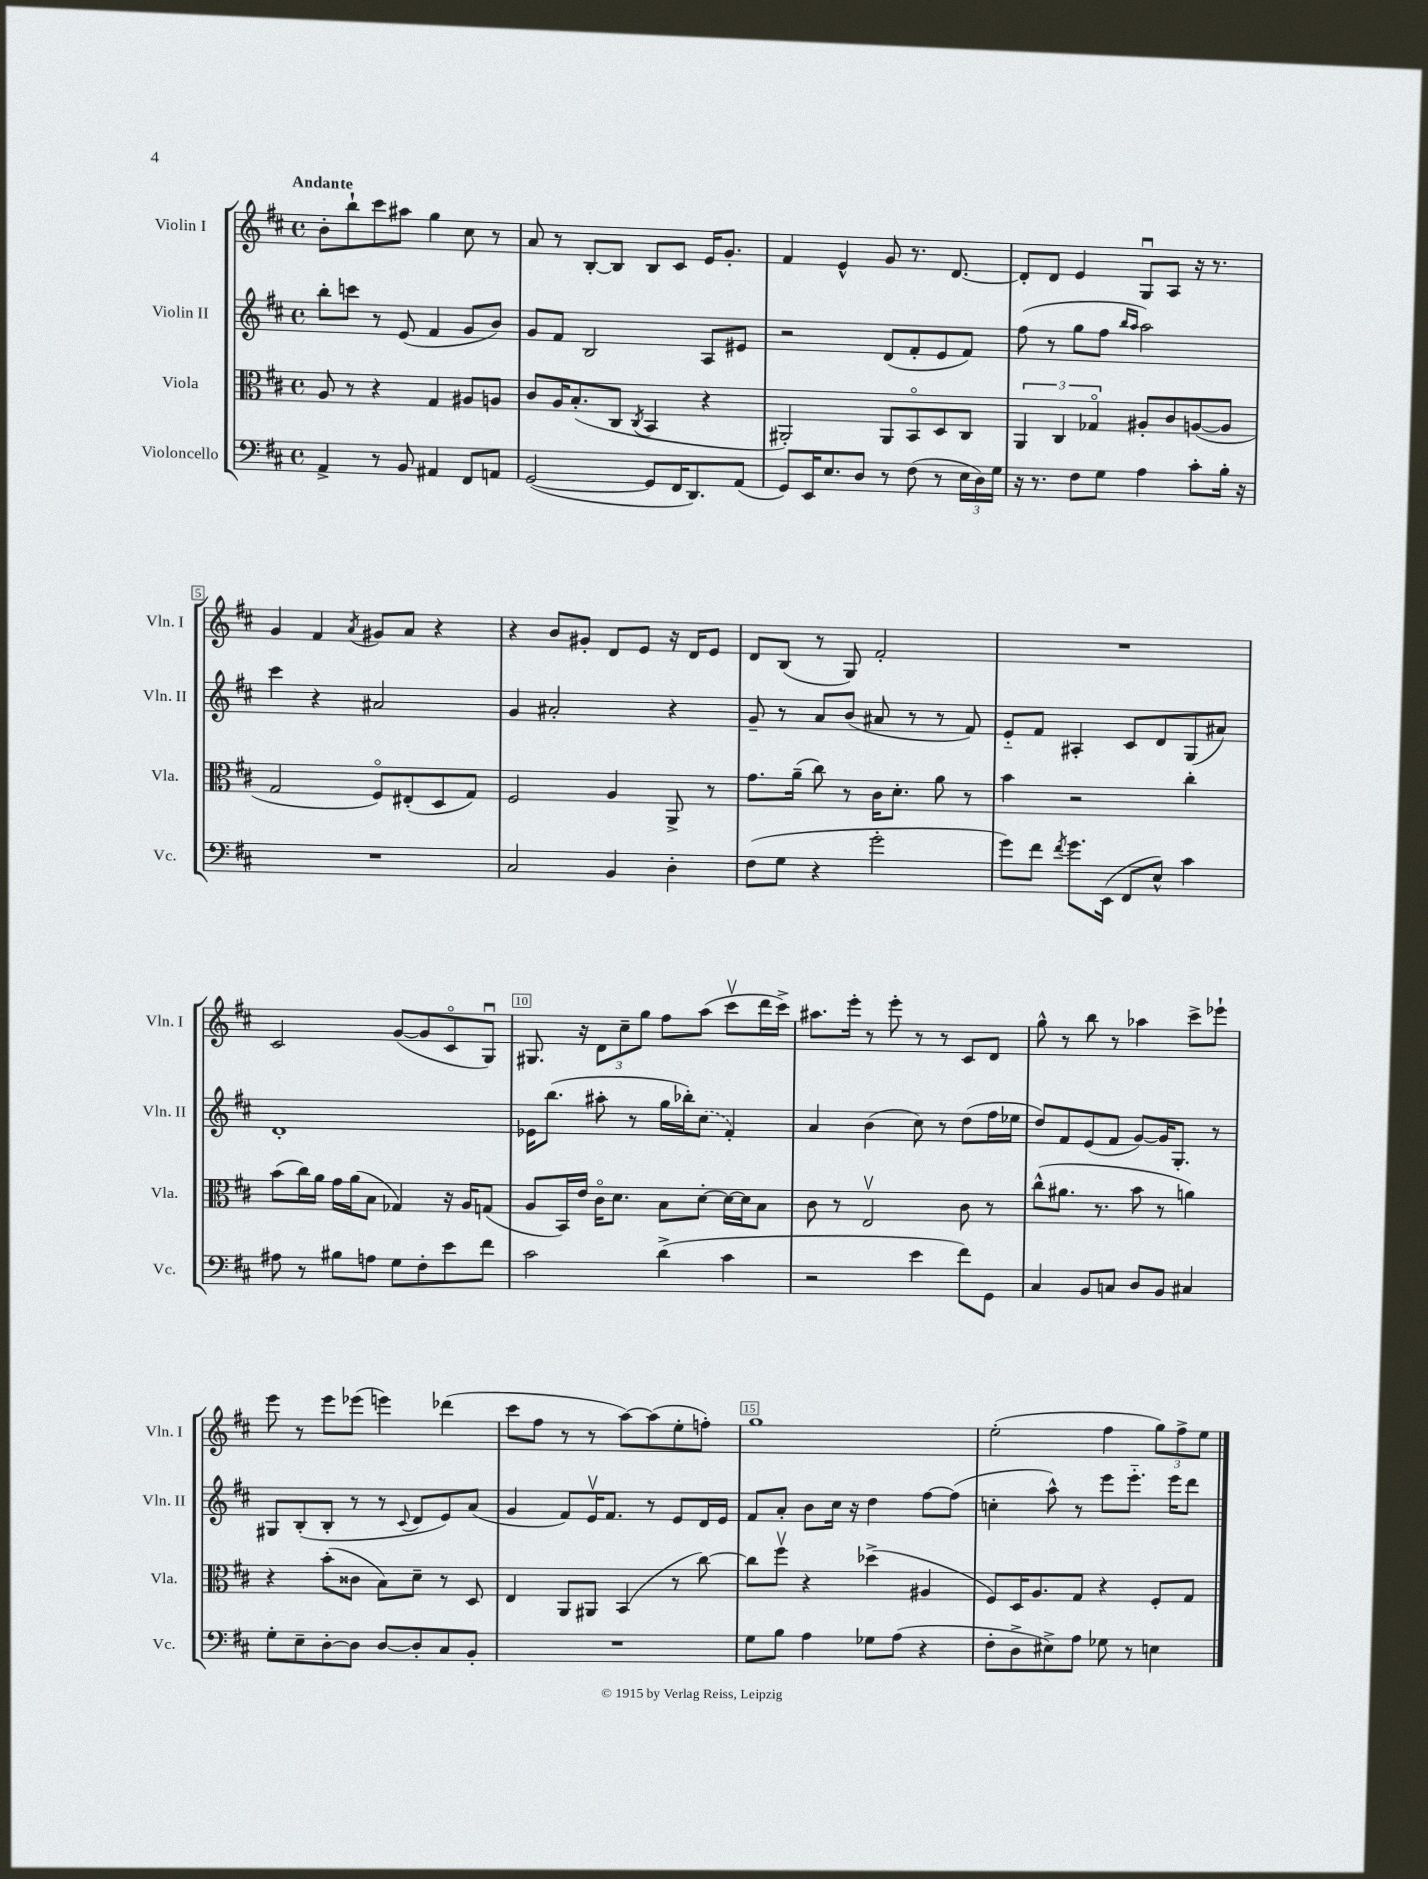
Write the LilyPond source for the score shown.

<<
\new StaffGroup <<
\new Staff = "s0" \with { instrumentName = "Violin I" shortInstrumentName = "Vln. I" } {
    \clef treble \key d \major \defaultTimeSignature \time 4/4 \tempo "Andante"
    b'8-. b''8-! cis'''8 ais''8 g''4 cis''8 r8 |
    a'8 r8 b8~-. b8 b8 cis'8 e'16 g'8.-. |
    fis'4 e'4-^ g'8 r8. d'8.~ |
    d'8-. d'8 e'4 g8\downbow a8 r16 r8. |
    g'4 fis'4 \acciaccatura { a'8 } gis'8 a'8 r4 |
    r4 b'8 gis'8-. d'8 e'8 r16 d'16 e'8 |
    d'8 b8( r8 g8) fis'2-. |
    R1 |
    cis'2 g'8~( g'8 cis'8\flageolet g8\downbow) |
    gis8. r16 \tuplet 3/2 { d'8 cis''8-- g''8 } fis''8 a''8( cis'''8\upbow d'''16 cis'''16->) |
    ais''8. e'''16-. r8 e'''8-. r8 r8 cis'8 d'8 |
    g''8-^ r8 b''8 r8 aes''4 cis'''8-> ees'''8-! |
    e'''8 r8 e'''8 ees'''8( e'''4) des'''4( |
    cis'''8 fis''8 r8 r8 a''8~) a''8( e''8-. f''8-.) |
    g''1 |
    e''2-.( fis''4 \tuplet 3/2 { g''8) fis''8-> e''8 } \bar "|." |
}
\new Staff = "s1" \with { instrumentName = "Violin II" shortInstrumentName = "Vln. II" } {
    \clef treble \key d \major \defaultTimeSignature \time 4/4
    b''8-. c'''8 r8 e'8( fis'4 g'8 b'8) |
    g'8 fis'8 b2 a8 eis'8 |
    r2 d'8( fis'8-. e'8 fis'8) |
    fis''8( r8 g''8 fis''8 \grace { b''16 a''16 } a''2) |
    cis'''4 r4 ais'2 |
    g'4 ais'2-. r4 |
    g'8-- r8 a'8 b'8( ais'8 r8 r8 fis'8) |
    e'8-_ fis'8 ais4-. cis'8 d'8 g8( ais'8) |
    d'1-. |
    ees'16 b''8.( ais''8-. r8 g''16 bes''16-.) \once \slurDashed cis''8( fis'4-.) |
    a'4 b'4( cis''8) r8 d''8( fis''16 ees''16 |
    d''8) fis'8 e'8( fis'8 g'8~) g'16 g8.-. r8 |
    gis8 b8-.( b8-. r8 r8 \appoggiatura { cis'8 } d'8 e'8) a'8( |
    g'4 fis'8) e'16\upbow fis'8. r8 e'8 d'16 e'16 |
    fis'8 a'8-. b'8 cis''16 r16 d''4 fis''8~ fis''8( |
    c''4-. a''8-^) r8 e'''8 e'''8.-_ e'''16 d'''8 \bar "|." |
}
\new Staff = "s2" \with { instrumentName = "Viola" shortInstrumentName = "Vla." } {
    \clef alto \key d \major \defaultTimeSignature \time 4/4
    a8 r8 r4 g4 ais8 a8 |
    cis'8 a16 b8.-.( cis8 \acciaccatura { cis8 } b,4 r4 |
    ais,2-.) ais,8 b,8\flageolet d8 cis8 |
    \tuplet 3/2 { a,4 cis4 ges4\flageolet } ais8-. cis'8 a8~( a8 |
    g2 fis8\flageolet) eis8-.( d8 g8) |
    fis2 a4 a,8-> r8 |
    g'8. a'16--( cis''8) r8 cis'16 d'8.-. a'8 r8 |
    b'4 r2 cis''4-. |
    b'8( cis''16) a'16 g'16 a'16( b8 ges4) r16 a16 g8( |
    a8 b,16) e'16 cis'16\flageolet d'8. b8 d'8~-. d'16~ d'16 b8 |
    cis'8 r8 e2\upbow cis'8 r8 |
    cis''8-^( ais'8. r8. b'8 r8 a'4) |
    r4 b'8-.( cisis'8 b8) d'8-- r8 d8 |
    e4 a,8 ais,8 b,4( r8 cis''8~) |
    cis''8 fis''8\upbow r4 des''4->( ais4 |
    fis8) d16 a8. g8 r4 fis8-. g8 \bar "|." |
}
\new Staff = "s3" \with { instrumentName = "Violoncello" shortInstrumentName = "Vc." } {
    \clef bass \key d \major \defaultTimeSignature \time 4/4
    a,4-> r8 b,8 ais,4 fis,8 a,8 |
    g,2~( g,8 fis,16 d,8.) a,8( |
    g,8) e,16 e8. d8 r8 fis8( r8 \tuplet 3/2 { e16 d16) g16 } |
    r16 r8. fis8 g8 a4 cis'8-. b16-. r16 |
    R1 |
    cis2 b,4 d4-. |
    fis8( g8 r4 g'2-. |
    g'8) fis'8 \acciaccatura { fis'8 } g'8. e,16( fis,8 e8-^) cis'4 |
    ais8 r8 bis8 a8 g8 fis8-. e'8 fis'8 |
    cis'2 d'4->( cis'4 |
    r2 e'4 fis'8) g,8 |
    cis4 b,8 c8 d8 b,8 cis4 |
    g8-. e8-- d8~-. d8 d8~ d8-. cis8 b,8-. |
    R1 |
    g8 b8 a4 ges8 a8( r4 |
    fis8-. d8-> eis8->) a8 ges8 r8 e4 \bar "|." |
}
>>
>>
\layout { \context { \Score \override BarNumber.break-visibility = ##(#f #t #t) barNumberVisibility = #(every-nth-bar-number-visible 5) \override BarNumber.stencil = #(make-stencil-boxer 0.1 0.3 ly:text-interface::print) } }
